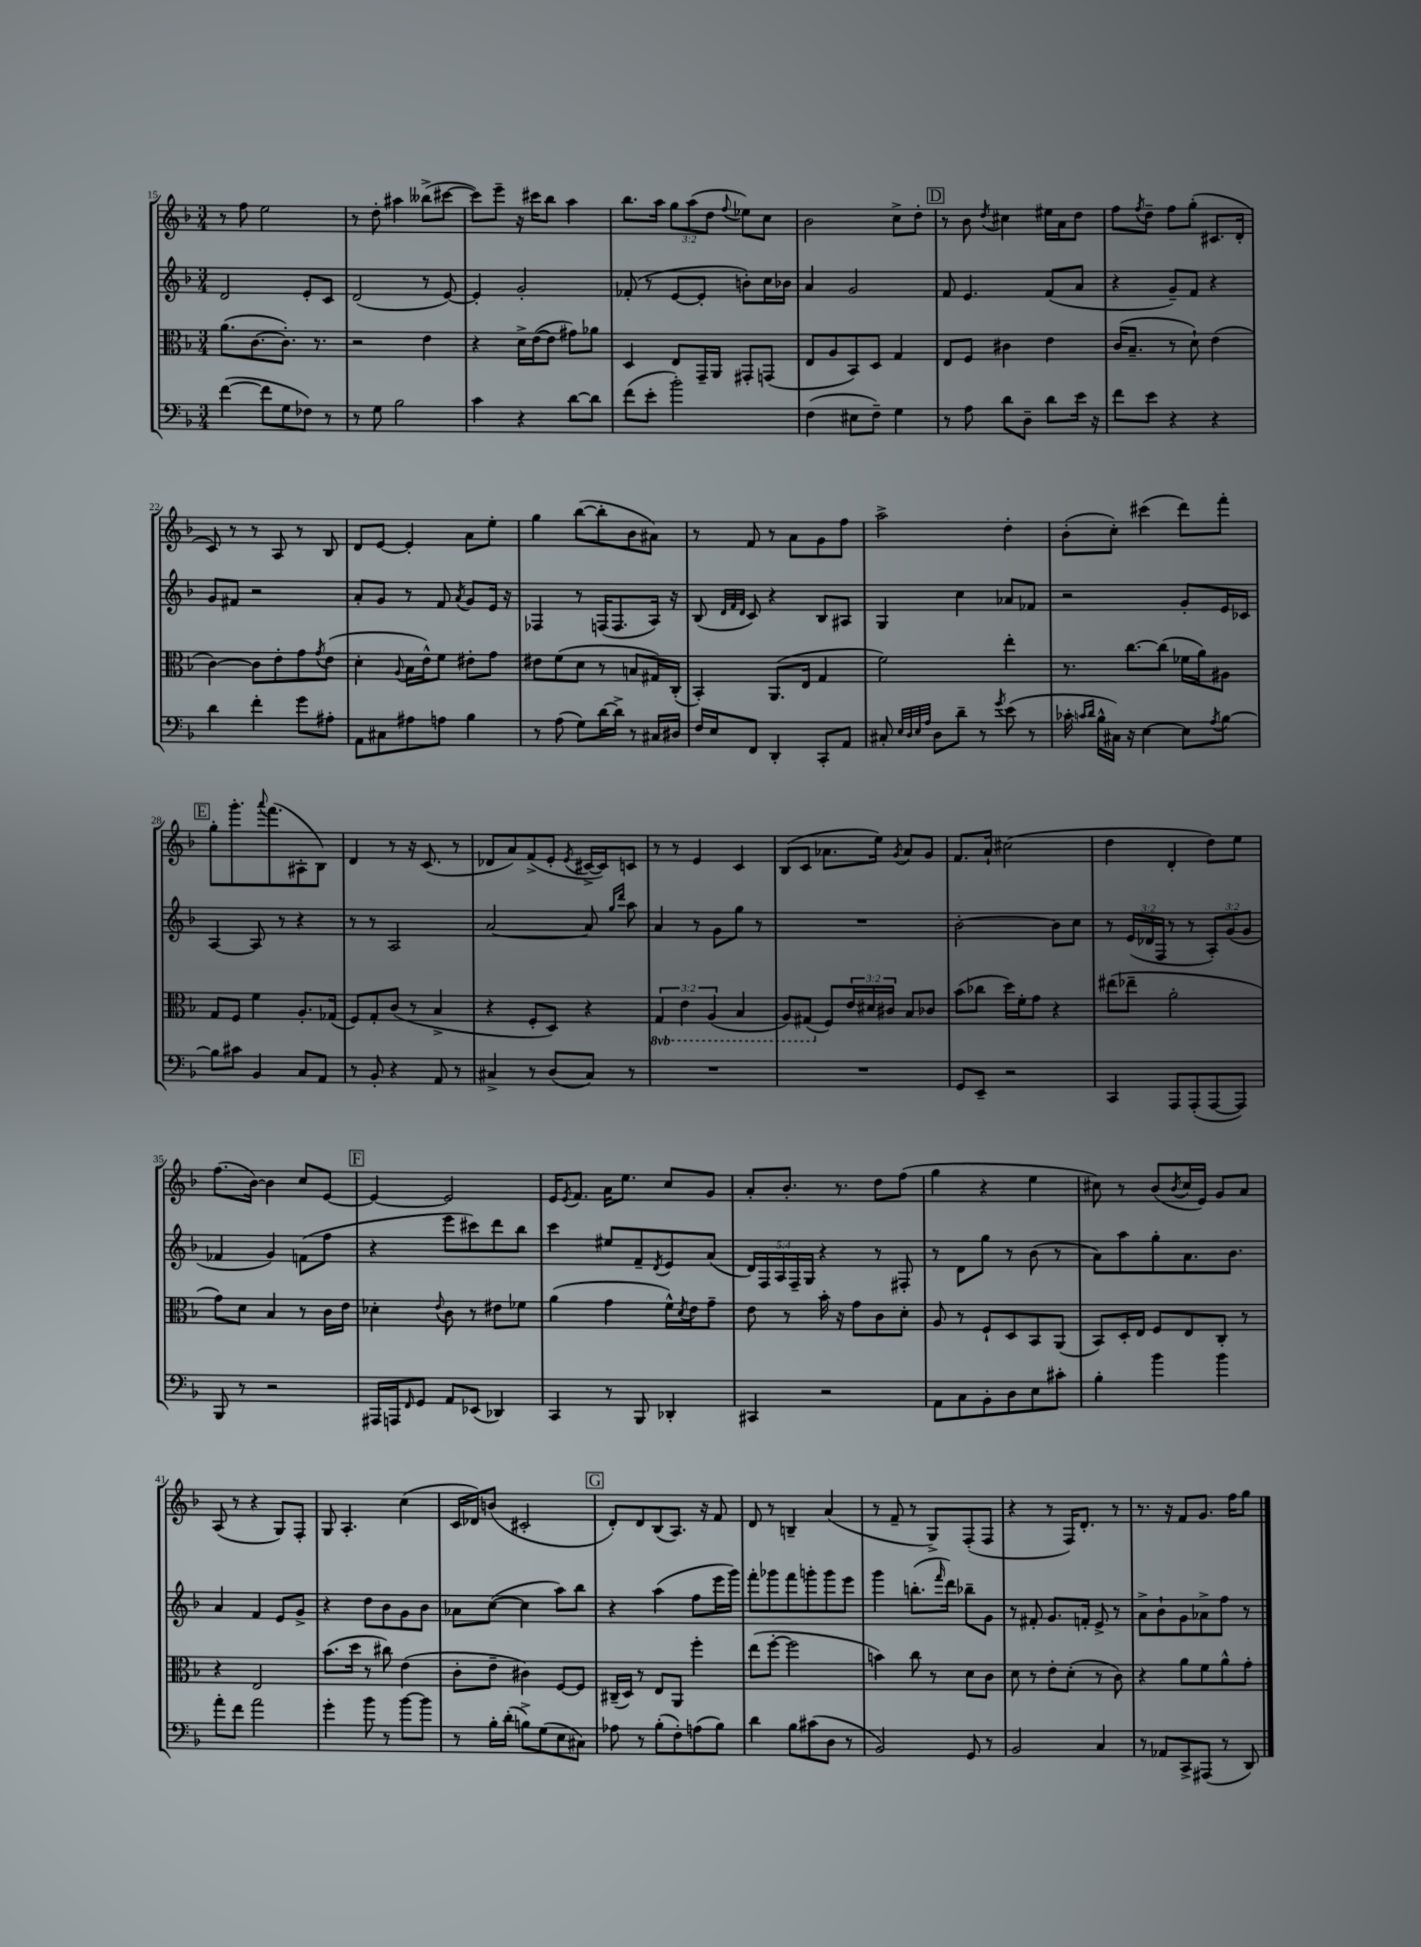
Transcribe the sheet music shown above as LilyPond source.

<<
\new StaffGroup <<
\new Staff = "s0" {
    \clef treble \key f \major \numericTimeSignature \time 3/4 \override Staff.TupletNumber.text = #tuplet-number::calc-fraction-text
    r8 f''8 e''2 |
    r8 d''8-. ais''4 beses''8->( cis'''8~ |
    cis'''8) e'''8-- r16 cis'''16 bes''8 a''4 |
    bes''8. a''16 \tuplet 3/2 { g''8 a''8( d''8 } \appoggiatura { f''8 } ees''8) c''8 |
    bes'2 c''8-> d''8-. |
    \mark \markup { \box "D" } r8 bes'8 \acciaccatura { d''8 } cis''4 eis''16 a'16 d''8 |
    f''8 \acciaccatura { f''8 } d''8-- f''8 g''8-.( cis'8. d'16-. |
    c'8) r8 r8 a8 r8 bes8 |
    d'8 e'8~ e'4-. a'8 e''8-. |
    g''4 bes''8~( bes''8-. bes'8 ais'8) |
    r8 f'8 r8 a'8 g'8 f''8 |
    a''2-> d''4-. |
    bes'8-.( c''8-.) cis'''4( d'''8) f'''8-. |
    \mark \markup { \box "E" } g''8-. g'''8.-. \appoggiatura { a'''8 } f'''8.( ais8-. bes8) |
    d'4 r8 r16 c'8.( r8 |
    des'8 a'8) f'8->( e'8-. \acciaccatura { e'8 } cis'16~-> cis'16) c'8 |
    r8 r8 e'4 c'4 |
    bes8( c'8 aes'8. e''16) \acciaccatura { g'8 } aes'8 g'8 |
    f'8. a'16-! cis''2( |
    d''4 d'4-. d''8) e''8 |
    f''8.( bes'16~) bes'4 c''8 e'8~ |
    \mark \markup { \box "F" } e'4~ e'2 |
    e'16 \acciaccatura { e'8 } f'8. a'16 e''8. c''8 g'8 |
    a'8-. bes'8.-. r8. d''8 f''8( |
    g''4 r4 e''4 |
    cis''8) r8 bes'8( \acciaccatura { bes'8 } cis''16 e'16) g'8 a'8 |
    a8( r8 r4 g8) f8-. |
    g8 a4.-. c''4( |
    c'16 des'16) b'8( cis'2-. |
    \mark \markup { \box "G" } d'8-.) d'8 bes8( a8.) r16 f'8 |
    d'8 r8 b4-- a'4( |
    r8 f'8-- r8 g8->) f8-.( f8 |
    r4 r8 f16) d'8.-. r8 |
    r8. r16 f'8 g'8. f''16 g''8 \bar "|." |
}
\new Staff = "s1" {
    \clef treble \key f \major \numericTimeSignature \time 3/4 \override Staff.TupletNumber.text = #tuplet-number::calc-fraction-text
    d'2 e'8-. c'8 |
    d'2( r8 e'8~) |
    e'4-. g'2-. |
    fes'8-.( r8 e'8~ e'8-. b'8-.) c''16 bes'16 |
    a'4 g'2 |
    \mark \markup { \box "D" } f'8 e'4. f'8( a'8 |
    r4 g'8--) f'8 r4 |
    g'8 fis'8 r2 |
    a'8-. g'8 r8 f'8 \acciaccatura { a'8 } g'8 e'16 r16 |
    fes4 r8 f16( f8. a16) r16 |
    bes8( \grace { d'32 f'32 d'32 } c'8) r4 bes8 ais8 |
    g4 c''4 aes'8 fes'8 |
    r2 g'8-. e'16 ces'16 |
    \mark \markup { \box "E" } a4~ a8 r8 r4 |
    r8 r8 a2 |
    a'2~ a'8 \grace { g''16 d'''16 } a''8 |
    a'4 r8 g'8 g''8 r8 |
    R2. |
    bes'2~-. bes'8 c''8 |
    r8 \tuplet 3/2 { e'16( des'16 f16 } r8 r8 \tuplet 3/2 { a8-.) g'8( g'8 } |
    fes'4 g'4) f'8( f''8 |
    \mark \markup { \box "F" } r4 e'''8 cis'''8) d'''8 bes''8 |
    c'''4 eis''8 f'8-- \acciaccatura { d'8 } e'8 a'8( |
    \tuplet 5/4 { d'16) f16 a16 f16-- g16 } r4 r8 fis8-. |
    r8 d'8 g''8 r8 bes'8( r8 |
    a'8) a''8 g''8-. a'8. bes'8. |
    a'4 f'4 e'8 g'8-> |
    r4 d''8 bes'8 g'8 bes'8 |
    aes'8 c''8~( c''4 a''8) bes''8 |
    \mark \markup { \box "G" } r4 a''4( f''8 e'''16 g'''16) |
    f'''8-. ges'''8 f'''8 g'''8-. g'''8 e'''8 |
    g'''4 b''8.-.( \grace { f'''16 } d'''16) bes''8-- g'8 |
    r8 fis'8-. g'8. f'16-. e'8-> r8 |
    a'8-> bes'8-! g'8 aes'8-> f''8 r8 \bar "|." |
}
\new Staff = "s2" {
    \clef alto \key f \major \numericTimeSignature \time 3/4 \override Staff.TupletNumber.text = #tuplet-number::calc-fraction-text \set Staff.ottavationMarkups = #ottavation-simple-ordinals
    a'8.( c'8.~ c'8.-.) r8. |
    r2 e'4 |
    r4 d'16-> e'16~( e'8 gis'8) aes'8 |
    d4 e8 g,16-- a,16 gis,8-. g,8( |
    e8 a8 bes,8) d8 g4 |
    \mark \markup { \box "D" } e8 f8 cis'4 e'4 |
    c'16( bes8.-- r8 d'8-!) e'4( |
    c'4~) c'8 e'8-. g'8 \acciaccatura { g'8 } e'8( |
    d'4-. \appoggiatura { a8 } bes16 e'16-^) f'8 eis'8-. g'8 |
    eis'8 f'8( d'8 r8 b8 gis16) c16-.( |
    bes,4-.) a,8.( e16 g4 |
    f'2) e''4-. |
    r8. c''8.~ c''8( fes'16 a'16) ais8 |
    \mark \markup { \box "E" } g8 f8 f'4 a8.-. ges16( |
    f8) g8-. c'8( r8 bes4-> |
    r4 f8-. d8) r4 |
    \tuplet 3/2 { \ottava #-1 g,4 e4 a,4( } bes,4 |
    a,8) gis,8( \ottava #0 f8) \tuplet 3/2 { e'16 dis'16 cis'16 } bes8 ces'8 |
    bes'8( ces''8 d''16) f'16-. g'8 r4 |
    eis''8( ees''8-- a'2-. |
    g'8) d'8 bes4 r8 c'16 e'16 |
    \mark \markup { \box "F" } des'4-. \appoggiatura { e'8 } c'8 r8 eis'8 fes'8 |
    a'4( g'4 f'16-^) \acciaccatura { d'8 } e'16 g'8-- |
    e'8 r8 bes'16-. r16 g'8 c'8 d'8-. |
    a8 r8 f8-! d8 bes,8 a,8( |
    bes,8) d16-. e16 f8 e8 c8-. r8 |
    r4 e2 |
    bes'8.( d''16 r8 cis''8) e'4( |
    c'8-. e'8-- cis'4) f8~ f8 |
    \mark \markup { \box "G" } cis16--( d16) r8 e8 a,8 f''4-. |
    e''8( f''8~-. f''2 |
    b'4) c''8 r8 d'8 c'8 |
    d'8 r8 e'8-. d'8-.( r8 c'8) |
    r4 a'8 f'8 a'8-^ g'8-. \bar "|." |
}
\new Staff = "s3" {
    \clef bass \key f \major \numericTimeSignature \time 3/4
    f'4~( f'8 g8 fes8) r8 |
    r8 g8 bes2 |
    c'4 r4 d'8~ d'8 |
    f'8( e'8-. bes'2-.) |
    f4( eis8 f8--) g4 |
    \mark \markup { \box "D" } r8 a8 d'8 d8-- d'8 e'16 r16 |
    f'8 e'8 r4 r4 |
    d'4 f'4-. g'8 ais8-. |
    a,8 cis8 ais8 a8 bes4 |
    r8 a8( g8) d'16~ d'16-> r8 cis16 dis16 |
    f16 e16 f,8 d,4-. c,8-. a,8 |
    cis8-. \grace { e32 d32 e32 a32 } d8 d'8-- r8 \acciaccatura { g'8 } e'8( r8 |
    ces'16-. \grace { c'16 d'16 } bes16-^ cis16) r16 e4~ e8 \acciaccatura { a8 } bes8~ |
    \mark \markup { \box "E" } bes8 cis'8 bes,4 c8 a,8 |
    r8 bes,8-. r4 a,8 r8 |
    cis4-> r8 d8( cis8) r8 |
    R2. |
    R2. |
    g,8 e,8-- r2 |
    c,4 a,,8 a,,8-.( a,,8~ a,,8) |
    bes,,8 r8 r2 |
    \mark \markup { \box "F" } ais,,16 a,,16 \grace { f,16 } g,8 a,8 ees,8( des,4) |
    c,4 r8 bes,,8 des,4-. |
    cis,4 r2 |
    a,8 c8 bes,8-. d8 e8 cis'8-. |
    bes4-. bes'4 bes'4 |
    a'8-. f'8 a'2 |
    g'4-. bes'8 r8 bes'8~ bes'8 |
    r8 bes16-. d'16-.( b8->) g8( e8 cis8) |
    \mark \markup { \box "G" } aes8 r8 bes8-.( f8-.) a8( bes8) |
    d'4 bes8 cis'8( d8 r8 |
    bes,2) g,8 r8 |
    bes,2 c4 |
    r8 aes,8 c,8-> ais,,8( r8 d,8) \bar "|." |
}
>>
>>
\layout { \context { \Score currentBarNumber = #15 } }
